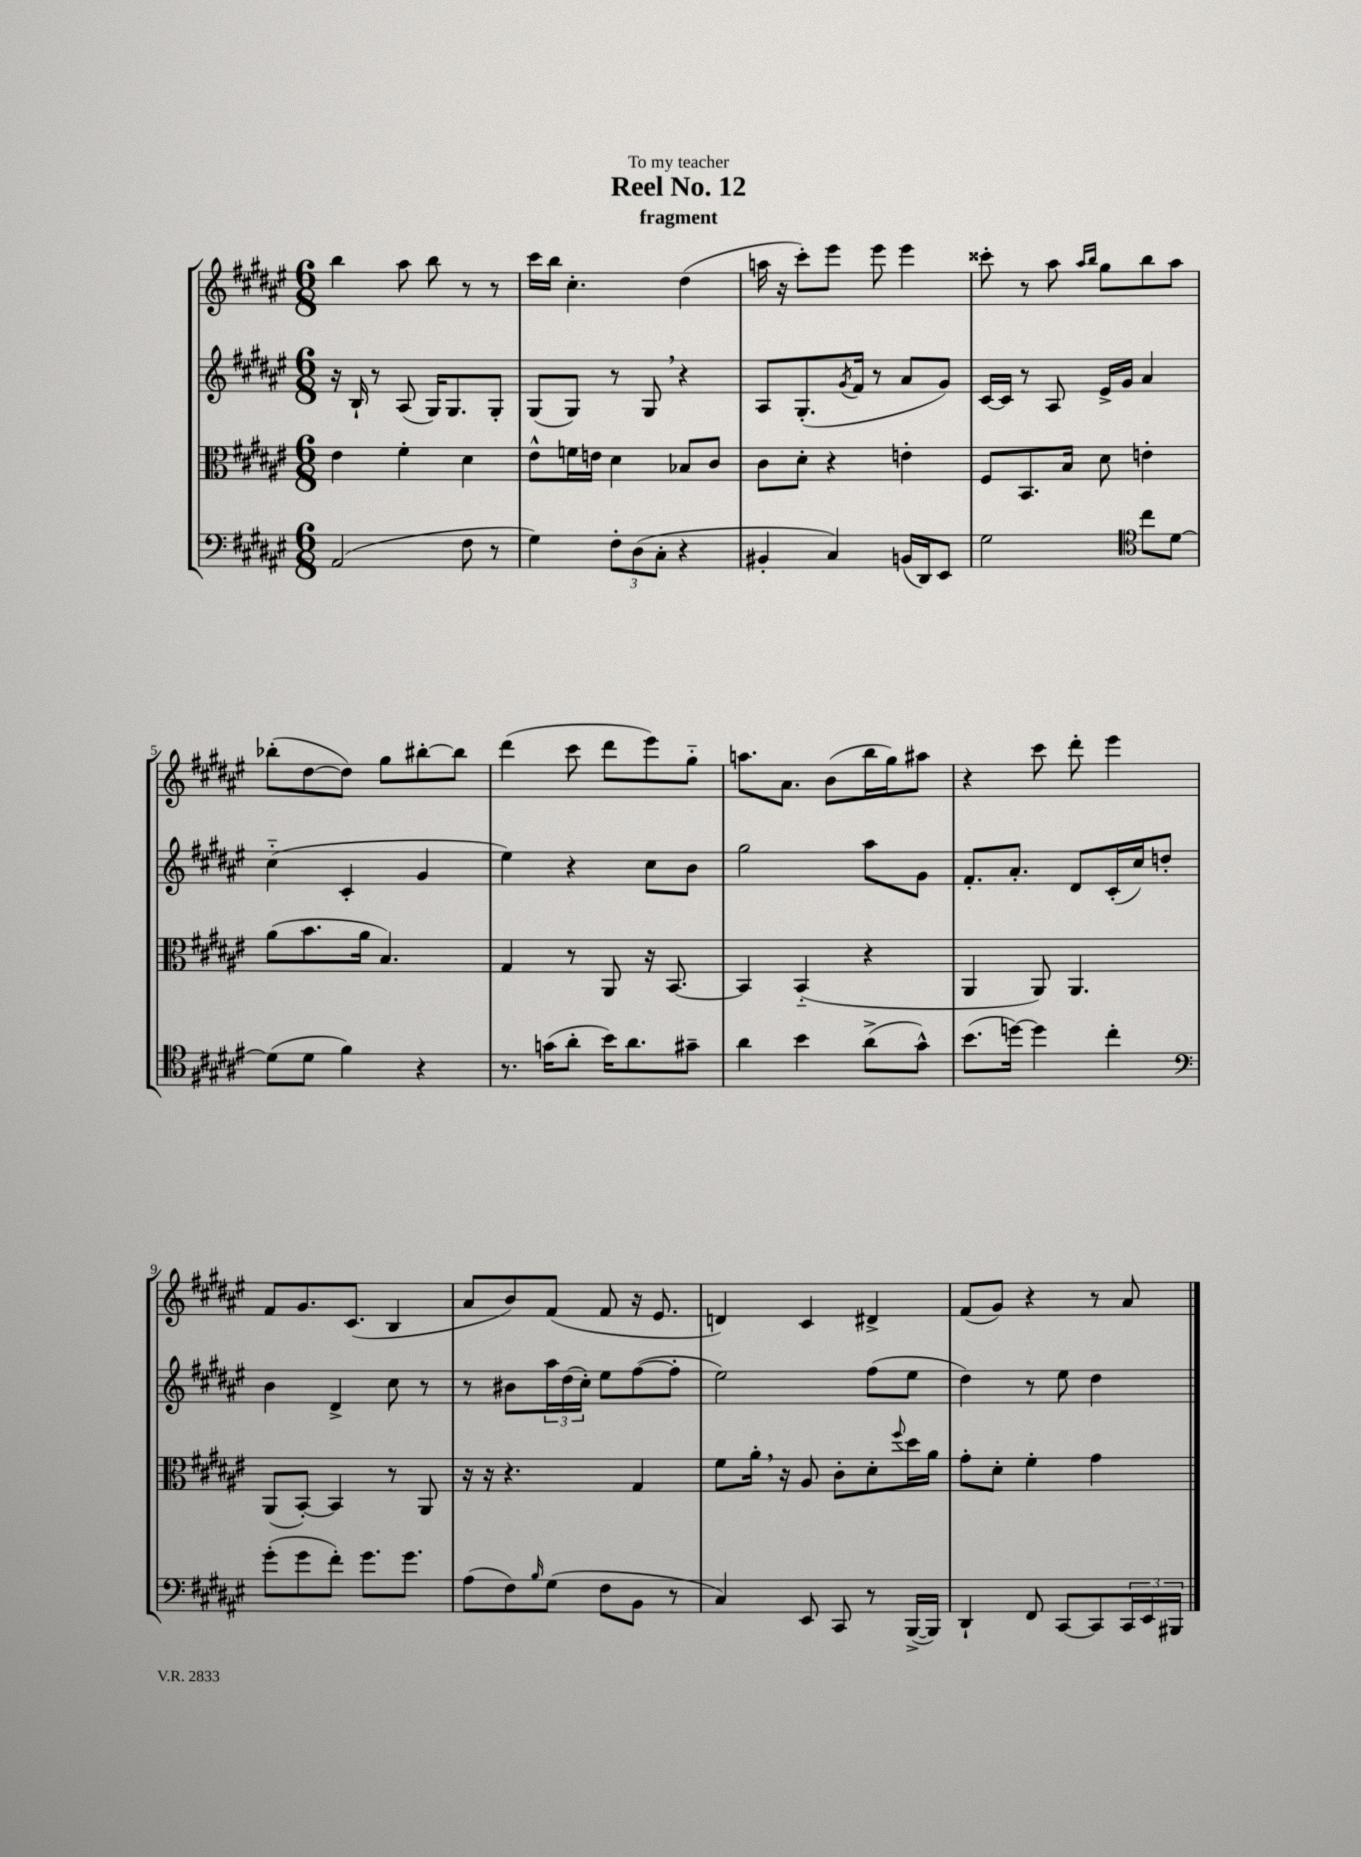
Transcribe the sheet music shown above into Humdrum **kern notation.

**kern	**kern	**kern	**kern
*part4	*part3	*part2	*part1
*staff4	*staff3	*staff2	*staff1
*clefF4	*clefC3	*clefG2	*clefG2
*k[f#c#g#d#a#e#]	*k[f#c#g#d#a#e#]	*k[f#c#g#d#a#e#]	*k[f#c#g#d#a#e#]
*M6/8	*M6/8	*M6/8	*M6/8
=1	=1	=1	=1
(2AA#/	4e#\	16r	4bb\
.	.	16B`/	.
.	.	8r	.
.	4f#'\	(8A#/	8aa#\
.	.	16G#/KL)	8bb\
.	.	8.G#/	.
8F#\	4d#\	.	8r
8r	.	8G#'/J	8r
=2	=2	=2	=2
4G#\)	8e#^^\L	(8G#/L	16ccc#\LL
.	.	.	16bb\JJ
.	16fn\L	8G#/J)	4.cc#'\
.	16en\JJ	.	.
12F#'\L	4d#\	8r	.
(12D#\	.	.	.
.	.	8G#,/	.
12C#'\J	.	.	.
4r	8B-X/L	4r	(4dd#\
.	8c#/J	.	.
=3	=3	=3	=3
4BB#X'/	8c#\L	8A#/L	16aan\
.	.	.	16r
.	8d#'\J	(8.G#'/	8ccc#'\L)
4C#/)	4r	.	8eee#\J
.	.	8qg#/	.
.	.	16f#/Jk	.
.	.	8r	8eee#\
(16BBn/LL	4en'\	8a#/L	4eee#\
16DD#/J)	.	.	.
8EE#/J	.	8g#/J)	.
=4	=4	=4	=4
2G#\	8F#/L	[16c#/LL	8ccc##X'\
.	.	16c#/JJ]	.
.	8.BB/	8r	8r
.	.	8A#/	8aa#\
.	16B/Jk	.	.
.	.	.	16qqaa#/LL
.	.	.	16qqbb/JJ
.	8d#\	16e#^/LL	8gg#\L
.	.	16g#/JJ	.
*clefC4	*	*	*
8cc#\L	4en'\	4a#/	8bb\
[8d#\J	.	.	8aa#\J
!!LO:LB:g=z
=5	=5	=5	=5
(8d#\L]	(8a#\L	(4cc#\	(8bb-X'\L
8d#\J	8.b\	.	[8dd#\
4f#\)	.	4c#'/	8dd#\J])
.	16a#\Jk	.	.
.	4.B/)	.	8gg#\L
4r	.	4g#/	[8bb#X'\
.	.	.	8bb#\J]
=6	=6	=6	=6
8.r	4G#/	4ee#\)	(4ddd#\
(16gn\KL	.	.	.
8a#'\J	8r	4r	8ccc#\
16b\KL)	8AA#/	.	8ddd#\L
8.a#\	.	.	.
.	16r	8cc#\L	8eee#\)
.	[8.BB/	.	.
8g#X~\J	.	8b\J	8gg#\J
=7	=7	=7	=7
4a#\	4BB/]	2gg#\	8.aan\L
.	.	.	8.a#\J
4b\	(4BB/	.	.
.	.	.	(8b\L
(8a#^\L	4r	8aa#\L	16bb\L
.	.	.	16gg#\J)
8g#^^\J)	.	8g#\J	8aa#X\J
=8	=8	=8	=8
(8.b\L	4AA#/	8.f#'/L	4r
[16ddn\Jk)	.	8.a#'/J	.
4dd\]	8AA#/)	.	8ccc#\
.	4.AA#/	8d#/L	8ddd#'\
4cc#'\	.	(16c#'/L	4eee#\
.	.	16cc#/J)	.
.	.	8ddn'/J	.
!!LO:LB:g=z
=9	=9	=9	=9
*clefF4	*	*	*
(8g#'\L	(8AA#/L	4b\	8f#/L
8g#\	[8BB'/J)	.	8.g#/
8f#'\J)	4BB/]	4d#^/	.
.	.	.	(8.c#/J
8.g#\L	.	.	.
.	8r	8cc#\	4B/
8.g#\J	.	.	.
.	8AA#/	8r	.
=10	=10	=10	=10
(8A#\L	16r	8r	8a#/L
.	16r	.	.
8F#\)	4.r	8b#X\L	8b/)
16qqB/	.	.	.
(8G#\J	.	24aa#\L	(8f#/J
.	.	(24dd#\	.
.	.	24cc#'\JJ)	.
8F#\L	.	8ee#\L	8f#/
8BB\J	4G#/	([8ff#\	16r
.	.	.	8.e#/
8r	.	8ff#'\J]	.
=11	=11	=11	=11
4C#/)	8f#\L	2ee#\)	4dn/)
.	16a#',\Jk	.	.
.	16r	.	.
8EE#/	8A#/	.	4c#/
8CC#/	8c#'\L	.	.
8r	8d#'\	(8ff#\L	4d#X^/
.	8qqff#/	.	.
([16BBB^/LL	16dd#\L	8ee#\J	.
16BBB/JJ])	16a#\JJ	.	.
=12	=12	=12	=12
4DD#`/	8g#'\L	4dd#\)	(8f#/L
.	8d#'\J	.	8g#/J)
8FF#/	4f#'\	8r	4r
[8CC#/L	.	8ee#\	.
8CC#/]	4g#\	4dd#\	8r
24CC#/L	.	.	8a#/
24EE#/	.	.	.
24BBB#X/JJ	.	.	.
==	==	==	==
*-	*-	*-	*-
